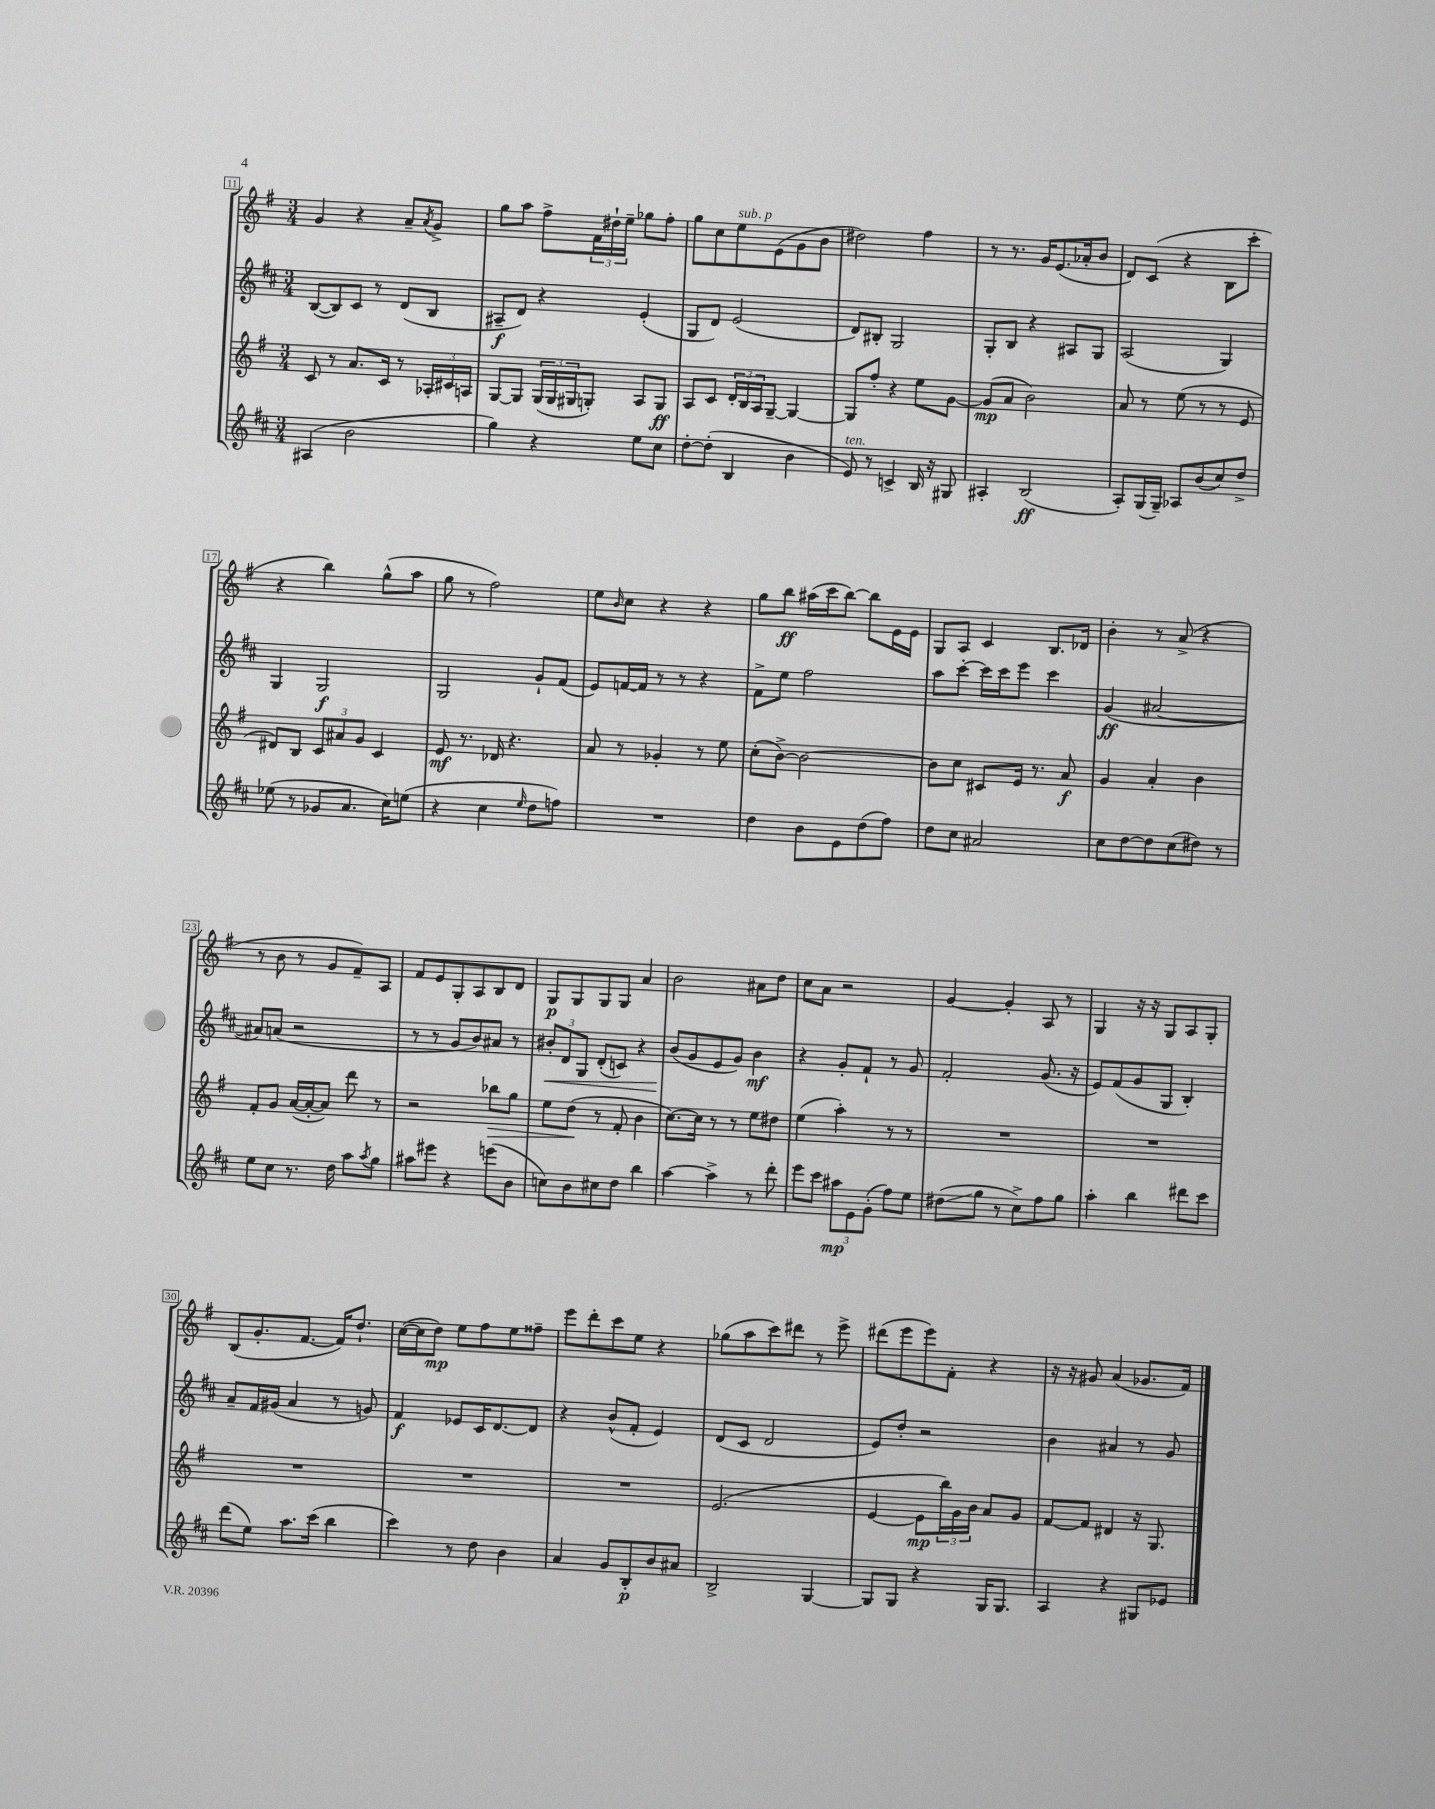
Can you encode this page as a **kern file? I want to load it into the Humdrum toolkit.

**kern	**kern	**kern	**kern
*staff4	*staff3	*staff2	*staff1
*clefG2	*clefG2	*clefG2	*clefG2
*k[f#c#]	*k[f#]	*k[f#c#]	*k[f#]
*M3/4	*M3/4	*M3/4	*M3/4
(4A#/	8c/	([8B/L	4g/
.	8r	8B/])	.
2b\	8.a/L	8c#/J	4r
.	.	8r	.
.	16c/Jk	.	.
.	8r	(8d/L	8a~/L
.	.	.	8qa/
.	24A-'/LL	8B/J	8g^/J
.	24c#/	.	.
.	24A/JJ	.	.
=	=	=	=
4gg\)	[8G/L	8A#~/L	8gg\L
.	8G/]J	8d/J)	8aa\J
4r	(24G/LL	4r	8ff#^\L
.	24G/	.	.
.	24G#/J	.	.
.	8G'/J)	.	24f#\L
.	.	.	24dd#`\
.	.	.	24ee~\JJ
8ee\L	8A/L	(4e'/	8gg-\L
8cc#\J	8G/J	.	8ff#'\J
=	=	=	=
[8dd'\L	8A/L	8G/L	8gg\L
(8dd'\]J	8c/J	8d/J)	8cc\
4B/	24d'/LL	(2e/	8ee\
.	24B/	.	.
.	24A/J	.	.
.	[8G~/J	.	(8e\
4b\	4G/_	.	8g\
.	.	.	8b\J
=	=	=	=
8e/)	8G/]L	8d/L)	2dd#\)
8r	8ff#'/J	8B#'/J	.
4c^/	4r	2G/	.
16B/	8ee\L	.	4ff#\
16r	.	.	.
8G#/	[8g\J	.	.
=	=	=	=
4A#'/	(8g/]L	8G'/L	8r
.	8a/J	8B/J	8.r
(2B/	2b\)	4r	.
.	.	.	16g/LK
.	.	.	(8.e/
.	.	8A#/L	.
.	.	.	16a-'/k
.	.	8G/J	8b/J
=	=	=	=
8A'/L)	8a/	(2A/	8d/L)
(16G/L	8r	.	(8c/J
16G~/JJ)	.	.	.
8A-/L	(8ee\	.	4r
(8b/	8r	.	.
8cc#/)	8r	4G/)	8B\L
8dd^/J	8e/	.	8ccc'\J
=	=	=	=
(8ee-\	8d#/L)	4G/	4r
8r	8B/J	.	.
8g-/L	12c/L	2G/	4bb\)
.	12a#/	.	.
8.a/J	.	.	.
.	12g/J	.	.
.	4c/	.	(8gg^^\L
16cc#\LK)	.	.	.
(8ee\J	.	.	8aa\J
=	=	=	=
4r	8e/	2G/	8gg\
.	8.r	.	8r
4cc#\	.	.	2ff#\)
.	16d-/	.	.
.	4.r	.	.
16qqee/	.	.	.
8dd\L	.	8g`/L	.
8ff\J)	.	(8f#/J	.
=	=	=	=
2.r	8a/	8e/L)	8ee\L
.	.	.	16qqb/
.	8r	[16f/L	8cc\J
.	.	16f/]JJ	.
.	4g-'/	8r	4r
.	.	8r	.
.	8r	4r	4r
.	8ee\	.	.
=	=	=	=
4dd\	(8cc'\L	8f#^\L	8gg\L
.	[8b^\J)	8ee\J	8bb\J
8b\L	2b\_	2ff#\	(16aa#\LL
.	.	.	16ccc\J
8e\	.	.	[8bb\J)
(8dd\	.	.	8bb\]L
8ff#\J)	.	.	16e\L
.	.	.	16e\JJ
=	=	=	=
8dd\L	8b\]L	8aa\L	8G/L
8cc#\J	8cc\J	[8ccc#'\J	8A/J
2a#/	8c#/L	16ccc#\]LL	4c/
.	.	16ccc#\J	.
.	16e/Jk	8eee\J	.
.	8.r	.	.
.	.	4ccc#\	8.B/L
.	8a/	.	.
.	.	.	16d-/Jk
=	=	=	=
8cc#\L	4g/	(4g/	4b'\
[8dd\	.	.	.
8dd\]	4a'/	[2a#/	8r
(8cc#\	.	.	(8a^/
8dd#\J)	4b\	.	4r
8r	.	.	.
=	=	=	=
8ee\L	8f#'/L	8a#/]L)	8r
8cc#\J	8g/J	(8a/J	8b\
8.r	([16a/LL	2r	8r
.	16a'/_J	.	.
.	8a/]J)	.	8g/L
16dd\	.	.	.
8aa\L	8ddd\	.	8f#~/)
8qaa/	.	.	.
8gg\J	8r	.	8A/J
=	=	=	=
8aa#\L	2r	8r	8f#/L
8eee#\J	.	8r	8e/
4r	.	8g/L	8G'/
.	.	8b/)	8A/
(8eee\L	8bb-\L	8a#/J	8B/
8b\J	8gg\J	8r	8d/J
=	=	=	=
8cc\L)	8ee\L	12b#'/L	8G/L
.	.	12d/	.
8b\	(8dd\J	.	8G/
.	.	12G/J	.
8cc#\	8r	(8d'/L	8G/
8dd\J	8f#'/	8c/J)	8G/J
4bb\	4b\	4r	4a/
=	=	=	=
[4aa\	[8.cc\L)	(8b/L	2b\
.	.	8g/	.
.	16cc\]Jk	.	.
4aa^\]	8r	8e/	.
.	8r	8g/J)	.
8r	8ee\L	4b\	8a#\L
8ddd'\	8dd#\J	.	8dd\J
=	=	=	=
8eee\L	(4ee\	4r	8cc\L
8ccc#\J	.	.	8a\J
12aa#\L	4aa'\)	8g'/L	2r
12e\	.	.	.
.	.	8f#`/J	.
(12g'\J	.	.	.
8ff#\L)	8r	8r	.
8ee\J	8r	8g/	.
=	=	=	=
(8dd#\L	2.r	2f#'/	[4g/
8gg\J	.	.	.
8r	.	.	4g'/]
8cc#^\L)	.	.	.
8ff#\	.	(8.g/	8A/
8gg\J	.	.	8r
.	.	16r	.
=	=	=	=
4aa'\	2.r	8e/L)	4G/
.	.	(8f#/	.
4bb\	.	8g/	16r
.	.	.	16r
.	.	8G/J	8G/L
8ddd#\L	.	4B'/)	8A/
8ccc#\J	.	.	8G'/J
=	=	=	=
(8ddd\L	2.r	8a~/L	(8B/L
8ee\J)	.	16f#/L	8.g'/
.	.	(16g#/JJ	.
8.aa\L	.	4a/	.
.	.	.	[8.f#/J
(16ccc#\Jk	.	.	.
4bb\	.	8r	16f#/]LK)
.	.	.	8.dd`/J
.	.	8g/)	.
=	=	=	=
4ccc#\)	2.r	4f#/	([16cc\LL
.	.	.	16cc\]J
.	.	.	8dd\J)
8r	.	8e-/L	8ee\L
8dd\	.	16c#/K	8ff#\
.	.	[8.d/	.
4b\	.	.	8ee\
.	.	8d/]J	8ff##~\J
=	=	=	=
4a/	2.r	4r	8eee\L
.	.	.	8ddd'\
8g/L	.	(8b^^/L	8ccc\
8B'/	.	8f#'/J	8ee\J
8b/	.	4e/)	4r
8a#/J	.	.	.
=	=	=	=
2B^/	(2.e/	(8d/L	(8gg-\L
.	.	8c#/J	8aa\
.	.	2d/	8ccc\)
.	.	.	8ddd#\J
[4G/	.	.	8r
.	.	.	8eee^\
=	=	=	=
8G/]L	[4e/	8e/L)	(8ddd#\L
8G/J	.	8dd'/J	8eee\
4r	8e\]L	2r	8eee\)
.	24bb\L)	.	8f#'\J
.	24g\	.	.
.	24b\JJ	.	.
16G/LK	8a/L	.	4r
8.G/J	.	.	.
.	8g/J	.	.
=	=	=	=
4A/	[8f#/L	4b\	16r
.	.	.	16r
.	8f#/]J	.	8g#/
4r	4d#/	4a#/	(4a/
8G#/L	16r	8r	8.g-/L
.	8.G/	.	.
8e-/J	.	8g/	.
.	.	.	16f#/Jk)
==	==	==	==
*-	*-	*-	*-
